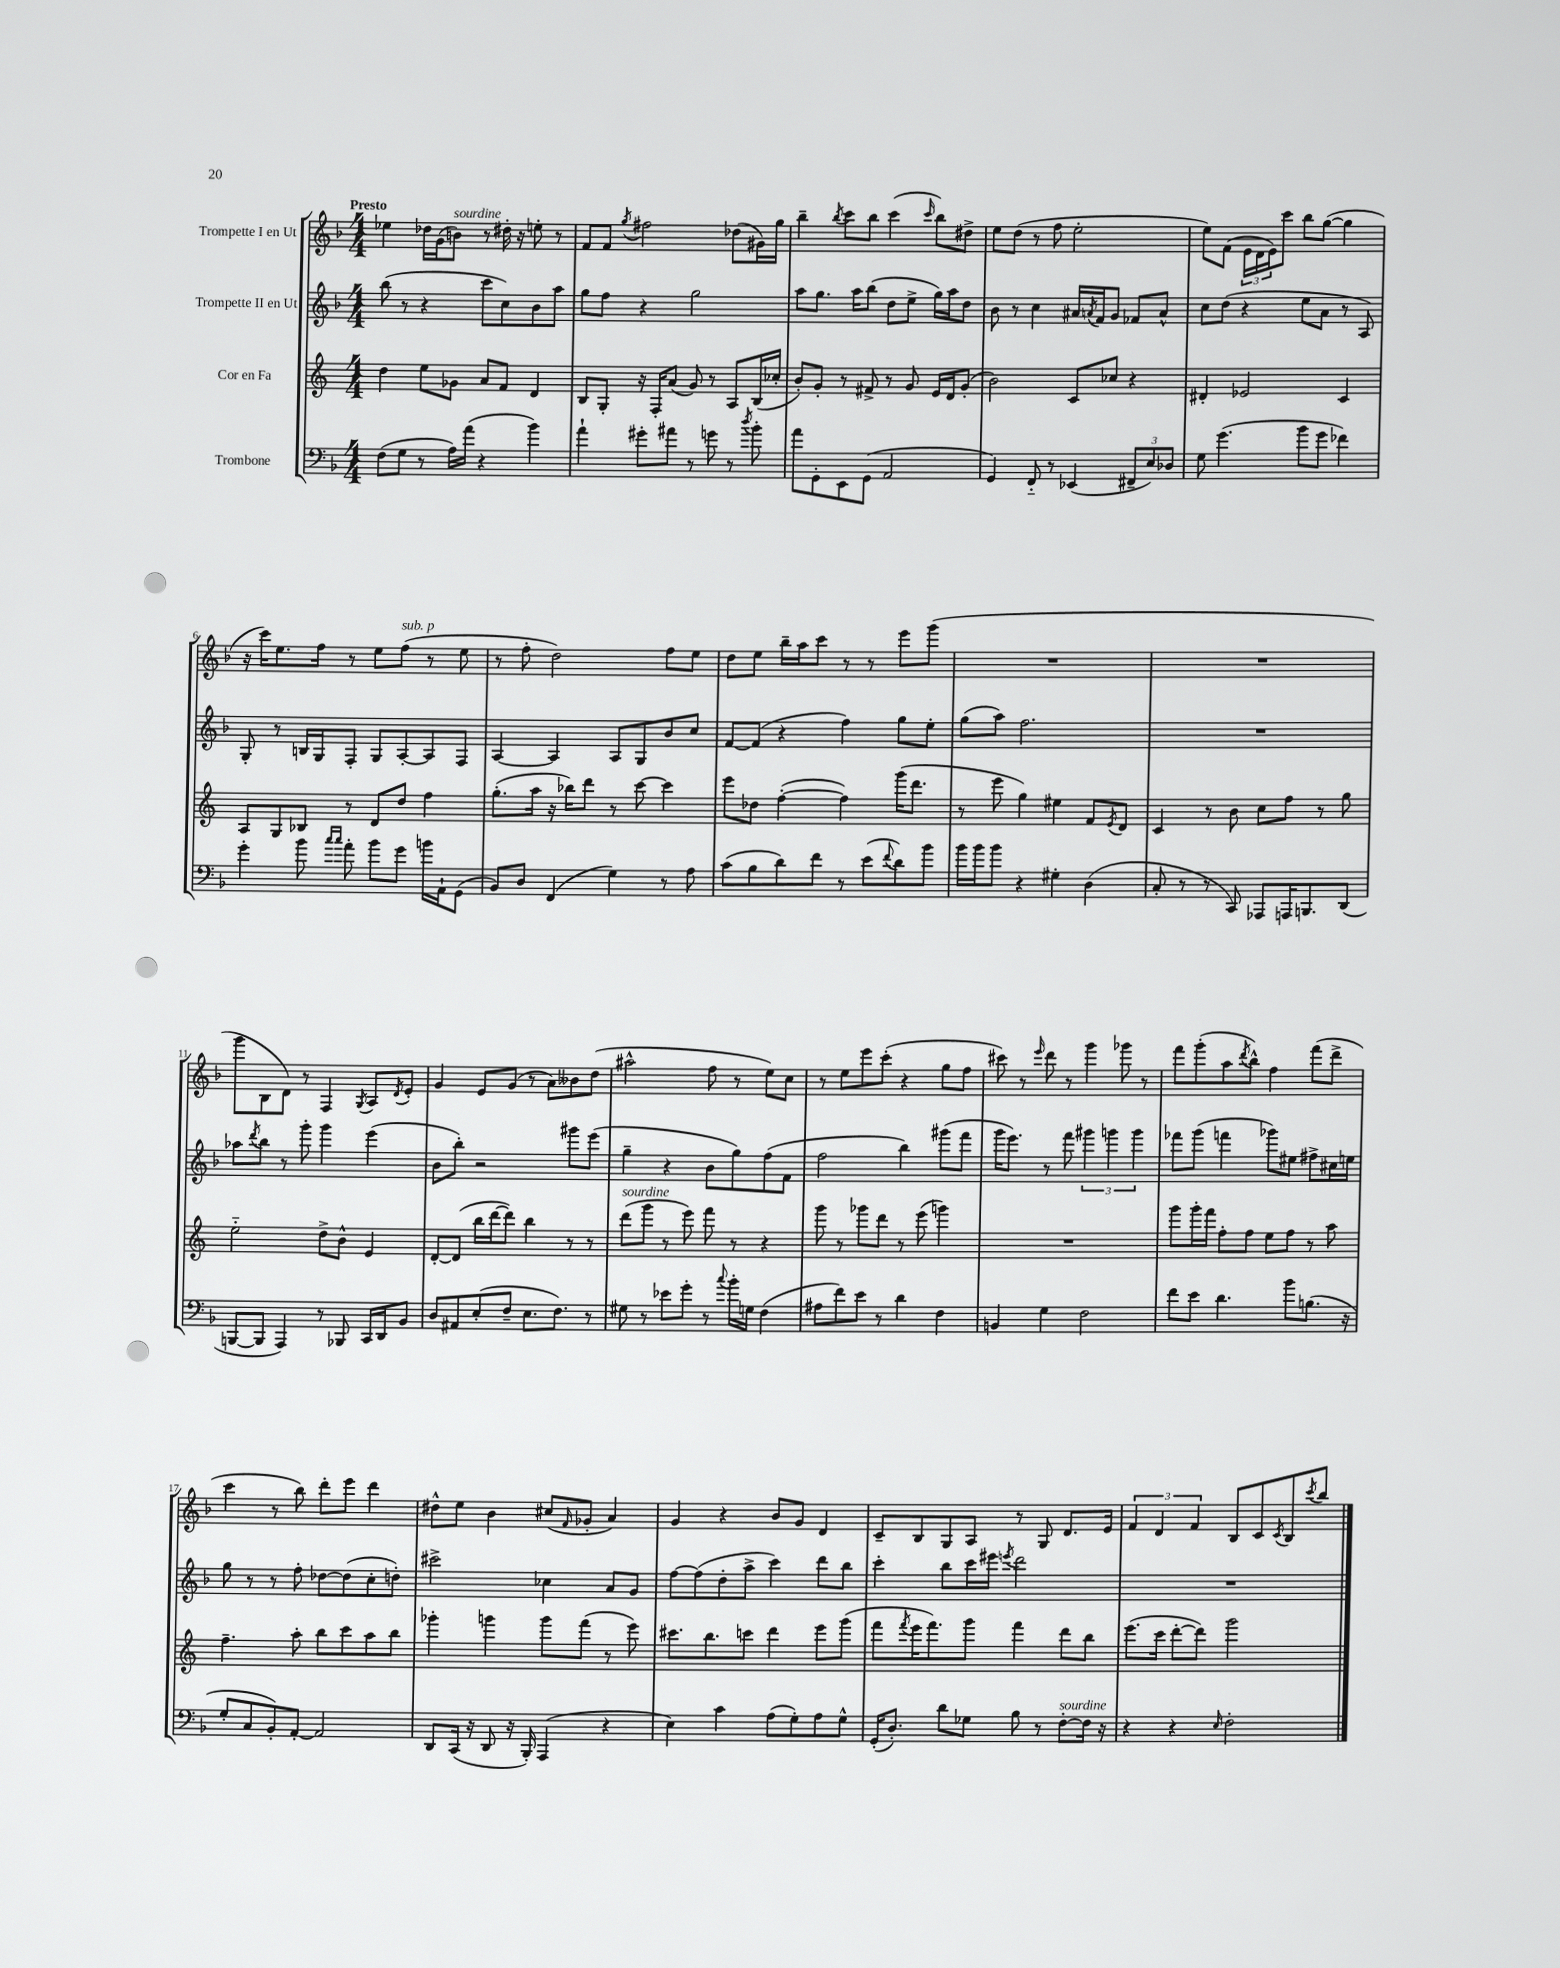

**kern	**kern	**kern	**kern
*part4	*part3	*part2	*part1
*staff4	*staff3	*staff2	*staff1
*I"Trombone	*I"Cor en Fa	*I"Trompette II en Ut	*I"Trompette I en Ut
*clefF4	*clefG2	*clefG2	*clefG2
*k[b-]	*k[]	*k[b-]	*k[b-]
*M4/4	*M4/4	*M4/4	*M4/4
=1	=1	=1	=1
!	!	!	!LO:TX:a:B:t=Presto
(8F\L	4dd\	(8bb-\	4ee-X\
8G\J	.	8r	.
8r	8ee\L	4r	16dd-X\LL
.	.	.	(16g\J
!	!	!	!LO:TX:a:i:t=sourdine
16A\LL)	8g-X\J	.	8bn\J)
(16a\JJ	.	.	.
4r	8a/L	8ccc\L	8r
.	8f/J	8cc\)	16dd#X'\
.	.	.	16r
4b-\)	4d/	8b-\	8een'\
.	.	8aa\J	8r
=2	=2	=2	=2
4a`\	8B/L	8gg\L	8f/L
.	8G'/J	8ff\J	8f/J
.	.	.	8qgg/
8g#X'\L	16r	4r	2ff#X\
.	16F'/KL	.	.
8a#X\J	(8a/J	.	.
8r	8g/)	2gg\	.
8gn\	8r	.	.
8r	8A/L	.	(8dd-X\L
8qdd/	.	.	.
8b-'\	(16B/L	.	16g#X\L)
.	16cc-X'/JJ	.	16gg\JJ
=3	=3	=3	=3
8a\L	8b'/L)	8aa\L	4bb-~\
8GG'\	8g'/J	8.gg\J	.
.	.	.	8qbb-/
8EE\	8r	.	8ccc\L
.	.	16aa\KL	.
(8GG\J	8f#X^/	(8bb-\J	8bb-\J
2AA/	8r	8dd\L	(4ccc\
.	8g/	8ee^\J	.
.	.	.	16qqccc/
.	16e/LL	16gg\LL)	8bb-\L)
.	16d/J	16aa\J	.
.	(8g'/J	8dd\J	8dd#X^\J
=4	=4	=4	=4
4GG/)	2b\)	8b-\	8ee\L
.	.	8r	(8dd\J
8FF/	.	4cc\	8r
8r	.	.	8ff\
(4EE-X/	8c/L	16a#X/LL	2ee'\
.	.	8qan/	.
.	.	16f/J	.
.	8cc-X/J	8g/J	.
12FF#X~/L	4r	8f-X/L	.
12E/)	.	.	.
.	.	8a^^/J	.
12D-X/J	.	.	.
=5	=5	=5	=5
8G\	4d#X'/	8cc\L	8ee\L)
(4.g\	.	(8dd\J	(8f\J
.	2e-X/	4r	24e\LL
.	.	.	24d\
.	.	.	24e\J)
.	.	.	8ccc\J
8b-\L	.	8ee\L	8bb-\L
8g\J	.	8a\J	([8gg\J
4f-X\)	4c/	8r	4gg\]
.	.	8A/)	.
!!LO:LB:g=z
=6	=6	=6	=6
4g'\	8A/L	8G'/	16r
.	.	.	16ccc\KL)
.	8G/	8r	8.ee\
8b-\	8B-X/J	16Bn/LL	.
.	.	16G/J	16ff\Jk
16qqcc/LL	.	.	.
16qqcc/JJ	.	.	.
8a'\	8r	8F'/J	8r
8b-\L	8d/L	8G/L	8ee\L
!	!	!	!LO:TX:a:i:t=sub. p
8g\J	8dd/J	[8A'/	(8ff\J
16bn\LL	4ff\	8A/]	8r
16AA`\J	.	.	.
(8GG\J	.	8F/J	8ee\
=7	=7	=7	=7
8BB-/L)	(8.gg'\L	[4A/	8r
8D/J	.	.	8ff'\
.	16aa\Jk	.	.
(4FF/	16r	4A/]	2dd\)
.	16bb-X\KL)	.	.
.	8ddd\J	.	.
4G\)	8r	8A/L	.
.	[8ccc\	8G/	.
8r	4ccc\]	8b-/	8ff\L
8A\	.	8cc/J	8ee\J
=8	=8	=8	=8
(8c\L	8eee\L	[8f/L	8dd\L
8B-\	8dd-X\J	(8f/J]	8ee\J
8d\)	([4ff'\	4r	16bb-~\LL
.	.	.	16aa\J
8f\J	.	.	8ccc\J
8r	4ff\])	4ff\)	8r
(8e\L	.	.	8r
8qqf/	.	.	.
8d\)	(16ggg\KL	8gg\L	8eee\L
.	8.ddd\J	.	.
8b-\J	.	8ee'\J	(8ggg\J
=9	=9	=9	=9
16b-\LL	8r	(8gg\L	1r
16b-\J	.	.	.
8b-\J	8eee\	8aa\J)	.
4r	4gg\)	2.ff\	.
4G#X'\	4ee#X\	.	.
(4D\	8f/L	.	.
.	8qe/	.	.
.	8d/J	.	.
=10	=10	=10	=10
8C'/	4c/	1r	1r
8r	.	.	.
8r	8r	.	.
8CC/)	8b\	.	.
8AAA-X/L	8cc\L	.	.
16AAAn/K	8ff\J	.	.
8.BBBn/	.	.	.
.	8r	.	.
(8DD/J	8gg\	.	.
!!LO:LB:g=z
=11	=11	=11	=11
[8BBBn/L	2ee\	8aa-X\L	8ggg\L
.	.	8qddd/	.
8BBB/J]	.	8bb-\J	8B-\
4AAA/)	.	8r	8d\J)
.	.	8ggg'\	8r
8r	8dd^\L	4ggg\	4F/
8BBB-X/	8b^^\J	.	.
.	.	.	8qG/
16CC/LL	4e/	(4eee\	8A/L
16DD/J	.	.	.
.	.	.	8qd/
8BB-/J	.	.	8e'/J
=12	=12	=12	=12
8D/L	[8d'/L	8b-\L	4g/
8AA#X/	(8d/J]	8bb-'\J)	.
(8E'/	16bb\LL	2r	8e/L
.	[16ddd\J	.	.
8F~/J	8ddd\J])	.	(8g/J
8.E\L	4bb\	.	8r
.	.	.	8a\L)
8.F\J)	.	.	.
.	8r	8ggg#X\L	8b--X\
8r	8r	(8eee\J	(8dd\J
=13	=13	=13	=13
!	!LO:TX:a:i:t=sourdine	!	!
8G#X\	(8ddd\L	4gg~\	2aa#X^^\
8r	8ggg\J	.	.
8e-X\L	8r	4r	.
8g'\J	8eee\)	.	.
8r	8fff\	8b-\L	8ff\
8qqcc/	.	.	.
16b-'\LL	8r	8gg\)	8r
16Gn\JJ	.	.	.
(4F\	4r	(8ff\	8ee\L)
.	.	8f\J	8cc\J
=14	=14	=14	=14
8A#X\L	8ggg\	2ff\	8r
8f\)	8r	.	8ee\L
8e\J	8ggg-X\L	.	8eee\
8r	8ddd\J	.	(8ccc'\J
4d\	8r	4bb-\)	4r
.	(8eee\	.	.
4F\	4gggn\)	(8ggg#X\L	8gg\L
.	.	8fff\J	8ff\J
=15	=15	=15	=15
4BBn/	1r	16ggg\KL	8ccc#X\)
.	.	8.eee\J)	.
.	.	.	8r
.	.	.	16qqeee/
4G\	.	8r	8ddd\
.	.	8fff\	8r
2F\	.	6ggg#X\	4ggg\
.	.	6gggn\	.
.	.	.	8ggg-X\
.	.	6ggg\	.
.	.	.	8r
=16	=16	=16	=16
8f\L	8ggg\L	8fff-X\L	8fff\L
8e\J	16ggg'\L	(8ggg\J	(8ggg'\
.	16fff\JJ	.	.
4.d\	8ff'\L	4fffn\	8aa\
.	.	.	8qddd/
.	8ff\J	.	8bb-^^\J)
.	8ee\L	8ggg-X\L)	4ff\
8b-\L	8ff\J	8ee#X\J	.
(8.Bn\J	8r	8ff#X^\L	(8fff\L
.	8aa\	16cc#X\L	8ddd^\J
16r	.	16een\JJ	.
!!LO:LB:g=z
=17	=17	=17	=17
8G'/L	4.ff~\	8gg\	4ccc\
8C/	.	8r	.
8BB-'/)	.	8r	8r
[8AA'/J	8aa'\	8ff'\	8bb-\)
2AA/]	8bb\L	[8dd-X\L	8ddd'\L
.	8ccc\	(8dd-\]	8eee\J
.	8aa\	8cc'\	4ddd\
.	8bb\J	8ddn'\J)	.
=18	=18	=18	=18
8DD/L	4ggg-X'\	2ccc#X^\	8dd#X^^\L
(16CC/Jk	.	.	8ee\J
16r	.	.	.
8DD/	4gggn\	.	4b-\
16r	.	.	.
16BBB-'/)	.	.	.
(4AAA/	8ggg\L	4cc-X\	(8cc#X/L
.	.	.	16qqf/
.	(8fff\J	.	8g-X'/J
4r	8r	8a/L	4a/)
.	8eee\)	8g/J	.
=19	=19	=19	=19
4E\)	8.ccc#X\L	[8ff\L	4g/
.	.	(8ff\]	.
.	8.bb\	.	.
4c\	.	8dd'\	4r
.	8cccn\J	8aa^\J	.
(8A\L	4ddd\	4ccc\)	8b-/L
8G'\)	.	.	8g/J
8A\	8eee\L	8ddd\L	4d/
8G^^\J	(8ggg\J	8bb-\J	.
=20	=20	=20	=20
(16GG'/KL	8fff\L	4ccc'\	8c~/L
8.D'/J)	.	.	.
.	8qfff/	.	.
.	16eee\K	.	8B-/
.	8.fff\)	.	.
8d\L	.	8bb-\L	8G/
8G-X\J	8ggg\J	16ccc\L	8A/J
.	.	16eee#X\JJ	.
.	.	8qeeen/	.
8B-\	4fff\	2ddd\	8r
8r	.	.	8G/
!LO:TX:a:i:t=sourdine	!	!	!
[8F'\L	8ddd\L	.	8.d/L
16F\Jk]	8bb\J	.	.
16r	.	.	16e/Jk
=21	=21	=21	=21
4r	(8.eee\L	1r	6f/
.	.	.	6d/
.	16ccc\Jk	.	.
4r	[8ddd'\L	.	.
.	.	.	6f/
.	8ddd\J])	.	.
16qqE/	.	.	.
2F'\	2ggg\	.	8B-/L
.	.	.	8c/
.	.	.	8qc/
.	.	.	8B-/
.	.	.	8qccc/
.	.	.	8bb-/J
==	==	==	==
*-	*-	*-	*-
